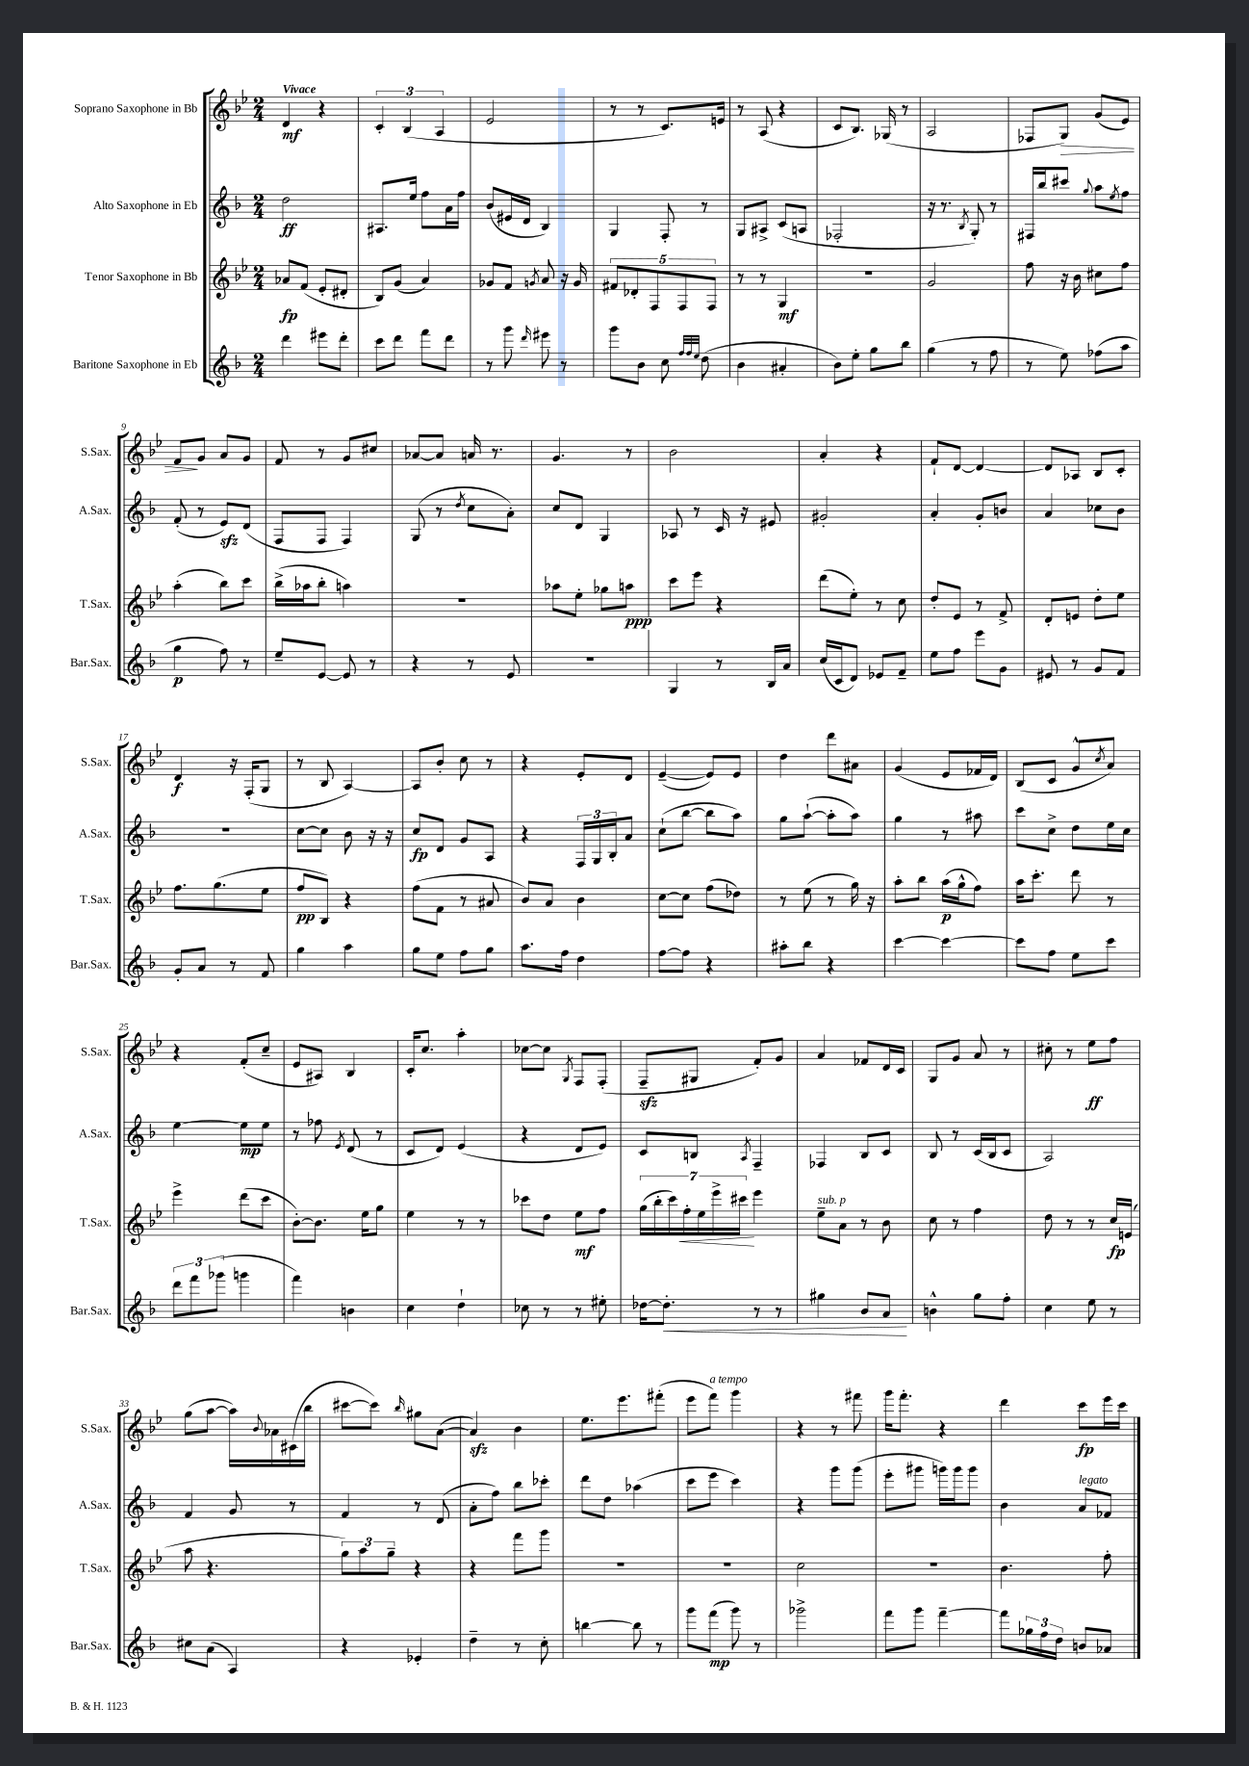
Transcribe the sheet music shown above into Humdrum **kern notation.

**kern	**kern	**kern	**kern
*staff4	*staff3	*staff2	*staff1
*clefG2	*clefG2	*clefG2	*clefG2
*k[b-]	*k[b-e-]	*k[b-]	*k[b-e-]
*M2/4	*M2/4	*M2/4	*M2/4
4ddd	8a-	2dd	4d
.	(8f	.	.
8eee#	8e-'	.	4r
8ddd'	8d#'	.	.
=	=	=	=
8ccc	8B-)	8.A#	6c'
8ddd	(8g	.	.
.	.	.	(6B-
.	.	16ee	.
8fff	4a)	8ff	.
.	.	.	6A
8ddd	.	16a	.
.	.	16ff	.
=	=	=	=
8r	8g-	(8b-	2e-
8ggg	8f	16e#	.
.	.	16d	.
16qqddd	8qg	.	.
8eee#	8a	4B-)	.
8r	16r	.	.
.	16g	.	.
=	=	=	=
8ggg	10f#	4G	8r
.	10d-'	.	.
8b-	.	.	8r
.	10F	.	.
8cc	.	8F'	8.c)
.	10F	.	.
32qqff	.	.	.
32qqff	.	.	.
32qqee	.	.	.
(8dd	.	8r	.
.	10F	.	.
.	.	.	16e
=	=	=	=
4b-	8r	8G	8r
.	8r	8A#^	(8A
4a#'	4G	(8c	4r
.	.	8A	.
=	=	=	=
8b-)	2r	2F-'	8c
8ee'	.	.	8.B-)
8gg	.	.	.
.	.	.	(16G-
8bb-	.	.	8r
=	=	=	=
(4gg	2g	16r	2A
.	.	8.r	.
.	.	8qB-	.
8r	.	8G')	.
8ff	.	8r	.
=	=	=	=
8r	8ff	16F#	8F-
.	.	16bb-	.
8ee)	16r	8ccc#	8G)
.	16b-	.	.
.	.	8qqgg	.
(8ff-	8cc#	8aa	(8g
.	.	8qee	.
8aa	8ff	8ff	8e-)
=	=	=	=
4gg	(4aa'	(8f'	8f
.	.	8r	8g
8ff)	8bb-)	8e)	8a
8r	8ccc	(8d	8g
=	=	=	=
8ee~	(16bb-^	8F	8f
.	16aa-	.	.
[8e	8bb-'	8F	8r
8e]	4aa)	4F)	8g
8r	.	.	8cc#
=	=	=	=
4r	2r	(8G	[8a-
.	.	8r	8a-]
.	.	8qdd	.
8r	.	8cc	16a
.	.	.	8.r
8e	.	8a')	.
=	=	=	=
2r	8aa-	8cc	4.g
.	8ee-'	8d	.
.	8gg-	4G	.
.	8aa	.	8r
=	=	=	=
4G	8ccc	8A-	2b-
.	8eee-	8r	.
8r	4r	16c	.
.	.	16r	.
16B-	.	8e#	.
16a	.	.	.
=	=	=	=
(16cc	(8ddd	2g#'	4a'
16c	.	.	.
8d)	8ee-')	.	.
8e-	8r	.	4r
8f~	8cc	.	.
=	=	=	=
8ee	8dd'	4a'	8f`
8ff	8e-	.	[8d
8eee	8r	8g'	4d_
8g	8f^	8b	.
=	=	=	=
8e#	8d'	4a	8d]
8r	8e	.	8A-
8g	8dd'	8cc-	8B-
8f	8ee-	8b-	8c'
=	=	=	=
8g'	8.ff	2r	4d
8a	.	.	.
.	(8.gg	.	.
8r	.	.	16r
.	.	.	(16F'
8f	8ee-	.	8G
=	=	=	=
4gg	8ff	[8cc	8r
.	8B-)	8cc]	8B-
4aa	4r	8b-	[4A)
.	.	16r	.
.	.	16r	.
=	=	=	=
8gg	(8ff	8cc	8A]
8ee	8f	8d	8b-'
8ff	8r	8g	8cc
8gg	8a#	8A	8r
=	=	=	=
8.aa	8b-)	4r	4r
.	8a	.	.
16ff	.	.	.
4dd	4b-	24F	8e-'
.	.	24G	.
.	.	24B-'	.
.	.	8a	8d
=	=	=	=
[8ff	[8cc	(8cc`	([4e-~
8ff]	8cc]	[8bb-	.
4r	(8ff	8bb-]	8e-])
.	8dd-)	8aa)	8e-
=	=	=	=
8aa#'	8r	8gg	4dd
8bb-	(8ee-	([8aa`	.
4r	8r	8aa']	8ddd
.	16gg)	8aa)	8a#
.	16r	.	.
=	=	=	=
[4ccc	8aa'	4gg	(4g
.	8bb-	.	.
4ccc_	(16aa	8r	8e-
.	16gg^^	.	.
.	8ff)	8aa#	16f-
.	.	.	16d)
=	=	=	=
8ccc]	16aa	8ccc	(8B-
.	8.ccc'	.	.
8ff	.	8cc^	8c
8ee	8ddd	8dd	8g^^
.	.	.	8qcc
8ccc	8r	16ee	8a)
.	.	16cc	.
=	=	=	=
12ddd	4eee-^	[4ee	4r
12fff	.	.	.
(12ggg-	.	.	.
4ggg	(8ddd	8ee]	(8f'
.	8ccc	8ee	8cc~
=	=	=	=
4fff)	[8b-')	8r	8e-
.	8.b-]	8ff-	8A#)
.	.	8qe	.
4b	.	(8d	4B-
.	16ee-	.	.
.	8gg	8r	.
=	=	=	=
4cc	4ee-	8c	16c'
.	.	.	8.cc
.	.	8d)	.
4dd`	8r	(4e	4aa'
.	8r	.	.
=	=	=	=
8cc-	8ccc-	4r	[8cc-
8r	8dd	.	8cc-]
.	.	.	8qG
8r	8ee-	8d	8F
8ee#'	8ff	8e)	(8F'
=	=	=	=
[16dd-	(28gg	8c	8F~
.	28bb-'	.	.
8.dd-']	.	.	.
.	28ccc)	.	.
.	28ff'	.	.
.	.	8B	8G#
.	28ee-	.	.
.	28eee-^	.	.
.	28ccc#	.	.
.	.	8qA	.
8r	4eee-	4F~	8f')
8r	.	.	8g
=	=	=	=
4gg#	8ee-~	4F-	4a
.	8a	.	.
8b-	8r	8B-	8f-
8a	8b-	8c	16d
.	.	.	16c
=	=	=	=
4b^^	8cc	8B-	8G
.	8r	8r	8g
8gg	4ff	(16c	8a
.	.	16B-	.
8ff'	.	8c	8r
=	=	=	=
4cc	8dd	2A)	8cc#'
.	8r	.	8r
8ee	8r	.	8ee-
8r	16cc	.	8ff
.	(16e	.	.
=	=	=	=
8cc#	8aa	4f	(8gg
(8a	4.r	.	[8aa
4A)	.	8g	16aa])
.	.	.	8qqb-
.	.	.	16a-
.	.	8r	(16c#
.	.	.	16bb-
=	=	=	=
4r	12gg)	4f	[8ccc#
.	12aa	.	.
.	.	.	8ccc#])
.	12gg~	.	.
.	.	.	16qqbb-
4e-'	4r	8r	8gg#
.	.	(8d	([8a
=	=	=	=
4dd~	4r	8a'	4a])
.	.	8ff)	.
8r	8fff	8bb-	4b-
8cc'	8ggg	8ccc-'	.
=	=	=	=
[4bb	2r	8ddd	8.ee-
.	.	8dd	.
.	.	.	8.eee-
8bb]	.	(4aa-	.
8r	.	.	(8fff#'
=	=	=	=
8ggg	2r	8ccc	8eee-
(8fff	.	8eee	8fff)
8ggg)	.	4ccc)	4ggg
8r	.	.	.
=	=	=	=
2ggg-^	2cc	4r	4r
.	.	8ggg	8r
.	.	(8ggg	8fff#
=	=	=	=
8fff	2r	8eee'	16ggg
.	.	.	8.fff'
8ggg	.	8ggg#	.
[4fff~	.	16ggg)	4r
.	.	16ggg	.
.	.	8ggg	.
=	=	=	=
8fff]	4.b-	4b-	4ddd
24gg-	.	.	.
24ff	.	.	.
24dd	.	.	.
8b	.	8a	8ccc
8a-	8ff'	8f-	16eee-
.	.	.	16ccc
==	==	==	==
*-	*-	*-	*-
